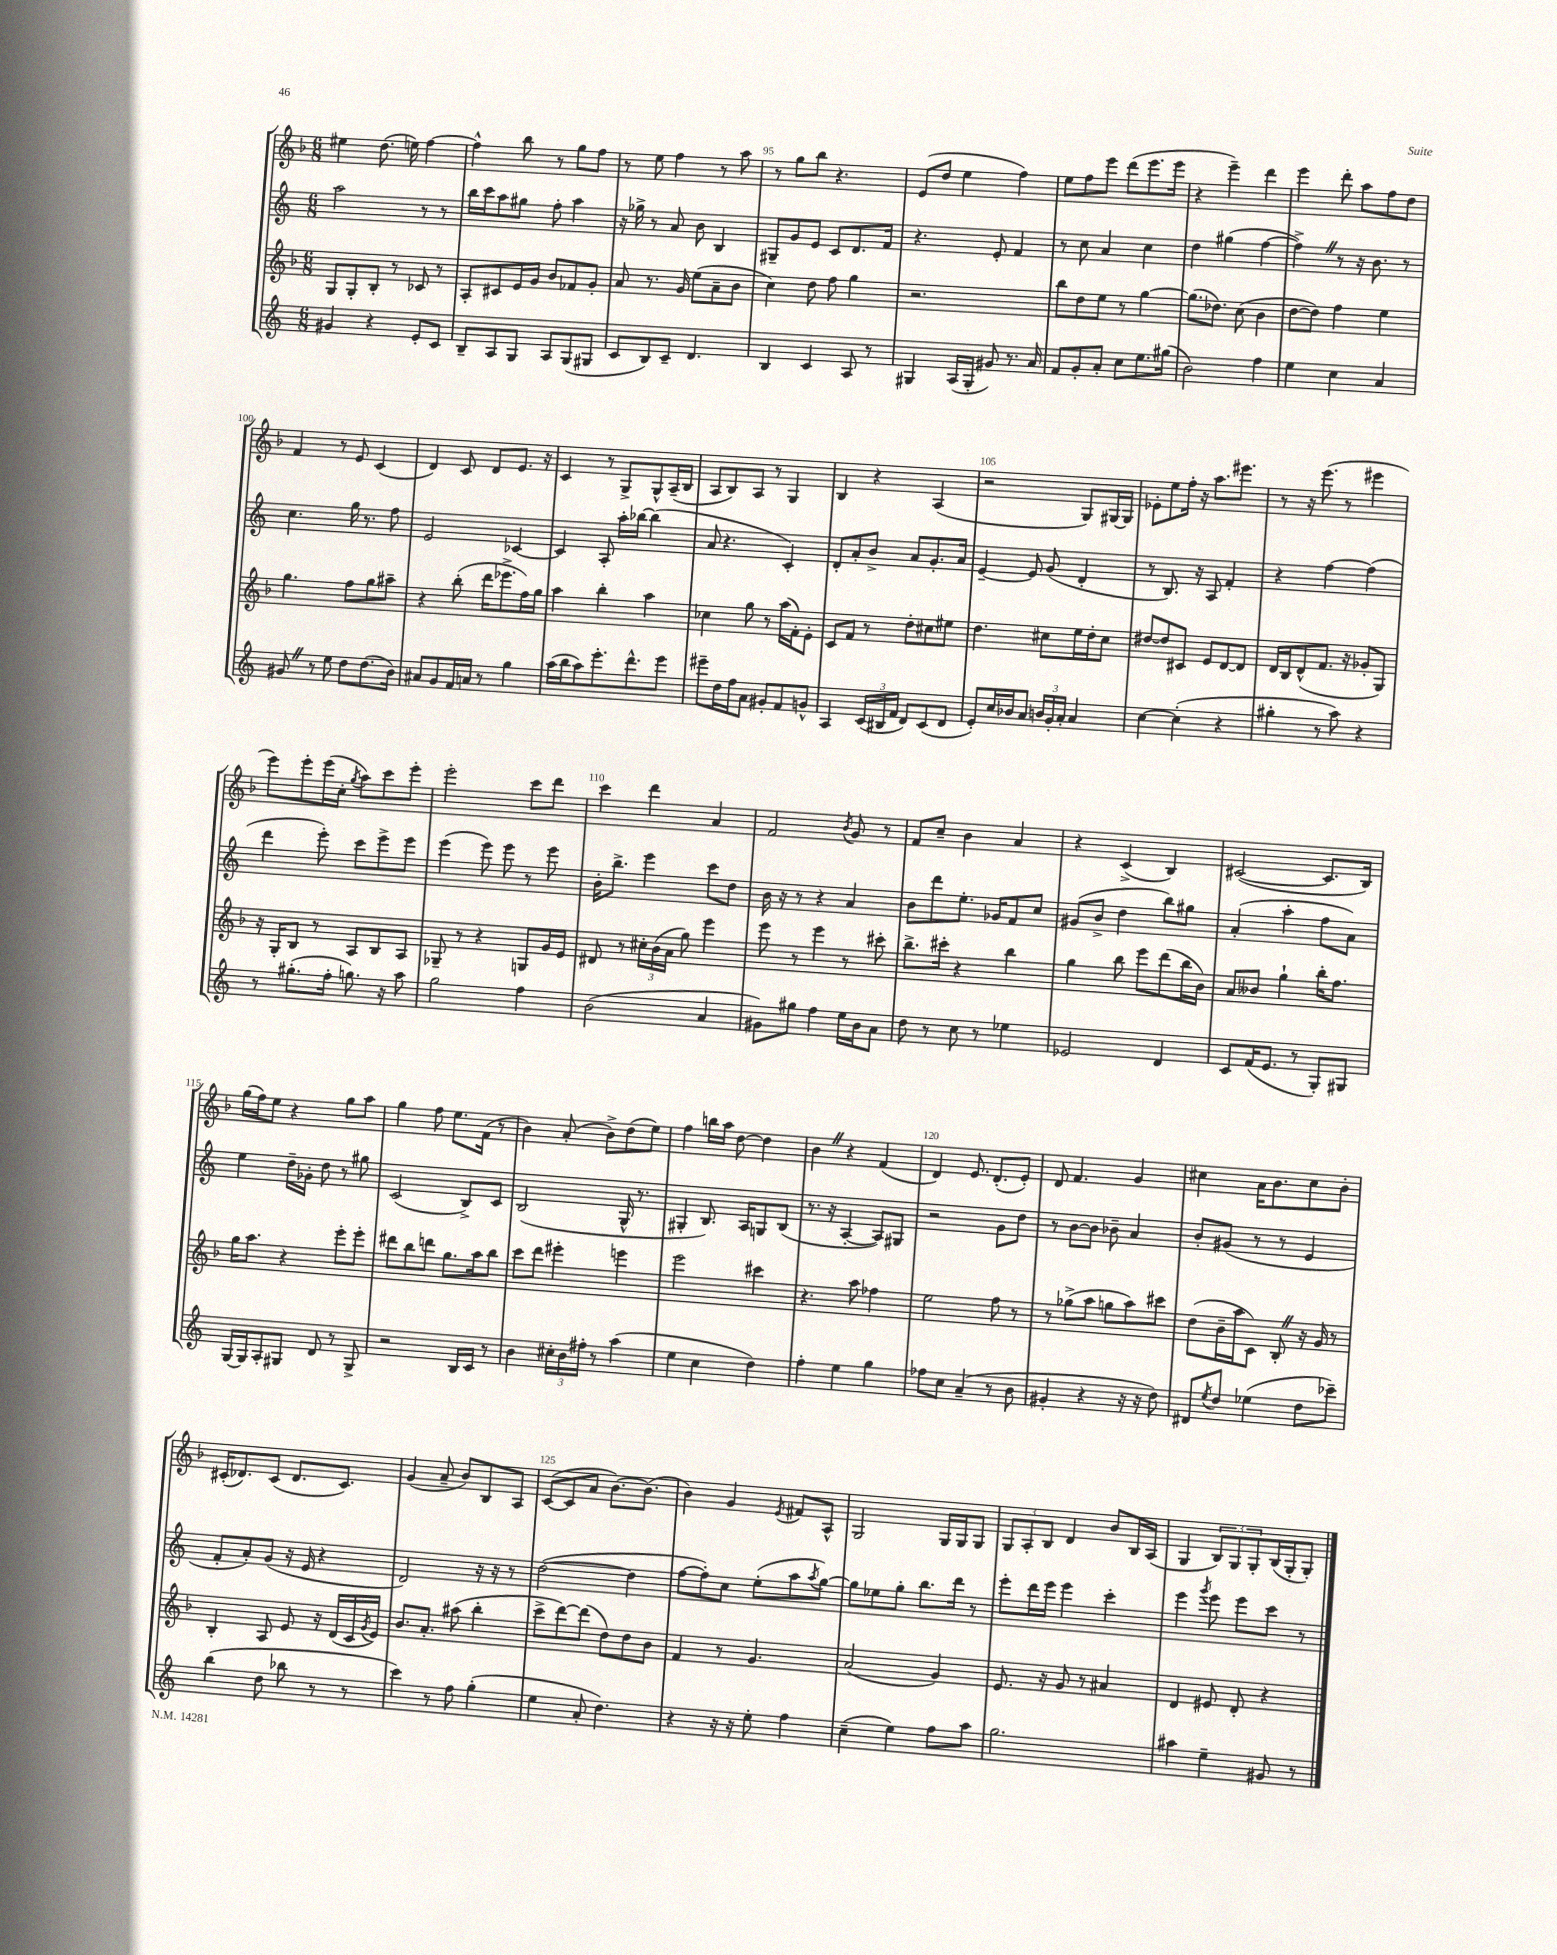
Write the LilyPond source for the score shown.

<<
\new StaffGroup <<
\new Staff = "s0" {
    \clef treble \key f \major \numericTimeSignature \time 6/8
    eis''4 d''8.( e''16) f''4~ |
    f''4-^ bes''8 r8 g''8 f''8 |
    r8 e''8 f''4 r8 a''8 |
    r8 g''8 bes''8 r4. |
    e'8( d''8 e''4 f''4) |
    e''8 f''8 e'''8 d'''8( e'''8. e'''16 |
    r4 e'''4--) d'''4 |
    e'''4 d'''8-. a''8 f''8 d''8 |
    f'4 r8 e'8 c'4( |
    d'4) c'8 d'8 e'8. r16 |
    c'4 r8 g8-> g8-^ a16--( bes16 |
    a8 bes8) a8 r8 g4 |
    bes4 r4 a4( |
    r2 g8) gis16~ gis16 |
    ees'8-. e''8 f''16-. r16 a''8. eis'''8. |
    r8 r16 e'''8.( r8 eis'''4 |
    e'''8) e'''8-. e'''16( c''16-. \acciaccatura { g''8 } a''8) c'''8 e'''8-. |
    e'''2-. c'''8 d'''8 |
    c'''4 d'''4 a'4 |
    f'2 \acciaccatura { bes'8 } g'8 r8 |
    f'8 c''8-- bes'4 a'4 |
    r4 c'4->( bes4) |
    cis'2~( cis'8. bes16) |
    g''16( f''16) e''8 r4 g''8 a''8 |
    g''4 f''8 e''8. f'16( r8 |
    bes'4) a'8-.( bes'8->) d''8( e''8) |
    f''4 b''16 a''16 d''8~ d''4 |
    bes'4 \once \override BreathingSign.text = \markup { \musicglyph "scripts.caesura.straight" } \breathe r4 f'4( |
    d'4) e'8. d'8.-.( e'8-.) |
    d'8 f'4. g'4 |
    cis''4 a'16 bes'8. cis''8 bes'8-. |
    cis'16-.( des'8.) cis'8( des'8. cis'8.) |
    g'4( a'8-- bes'8) bes8 a8 |
    c'8~( c'8 a'8 bes'8.~) bes'8.( |
    bes'4) g'4 \acciaccatura { e'8 } fis'8 a8-^ |
    g2 g16 g16 g8 |
    \tuplet 3/2 { g8 a8-. bes8 } d'4 bes'8 bes16 a16( |
    g4 \tuplet 3/2 { bes8) g8 g8-. } bes16( g16-. g8-.) \bar "|." |
}
\new Staff = "s1" {
    \clef treble \key c \major \numericTimeSignature \time 6/8
    a''2 r8 r8 |
    b''16 c'''16 a''8 gis''8 f''8-. a''4 |
    r16 ges''16-> r8 a'8 b'8 b4 |
    gis8-- g'8 e'8 c'8 d'8. f'16 |
    r4. e'8-. f'4 |
    r8 c''8 a'4 c''4 |
    d''4 gis''4( f''4~ |
    f''4->) \once \override BreathingSign.text = \markup { \musicglyph "scripts.caesura.straight" } \breathe r8 r16 b'8. r8 |
    c''4. g''16 r8. f''8 |
    e'2 ces'4~ |
    ces'4 a8-. a''16-. bes''16~ bes''4( |
    a'8 r4. c'4-.) |
    d'8-. a'8-. b'8-> a'8 g'8.-. a'16 |
    e'4~-- e'8 g'8( d'4-. |
    r8 b8.) r16 a8 f'4-. |
    r4 f''4~ f''4( |
    d'''4 e'''8-.) c'''8 e'''8-> e'''8 |
    e'''4( e'''8) e'''8 r8 e'''8 |
    b'16-. b''8.-> e'''4 c'''8 d''8 |
    b'16 r16 r8 r4 a'4 |
    b'8 d'''8 e''8.-. ges'16 f'8 c''8 |
    gis'8( b'8-> d''4 b''8) gis''8 |
    a'4-.( a''4-. f''8 a'8) |
    e''4 d''16-- ges'16-. d''8 r8 gis''8 |
    c'2( b8->) c'8 |
    b2( g16-^ r8. |
    gis4-. b8.) a16 g8 b8( |
    r8. r16 a4~-. a8) gis8 |
    r2 g'8 d''8 |
    r8 b'8~ b'8 bes'8-- a'4 |
    b'8-. gis'8( r8 r8 e'4 |
    f'8-. a'8-.) g'8( r16 e'16 r4 |
    d'2) r16 r16 r8 |
    d''2~( d''4 |
    f''8~ f''8-.) c''8 e''8-.( a''8 \acciaccatura { a''8 } g''8~) |
    g''8 ees''8 g''8-. b''8. d'''16 r8 |
    e'''8-. d'''16 e'''16 e'''4 c'''4-. |
    e'''4 \acciaccatura { g'''8 } e'''8 e'''8 c'''8 r8 \bar "|." |
}
\new Staff = "s2" {
    \clef treble \key f \major \numericTimeSignature \time 6/8
    g8 g8-. bes8-. r8 ces'8 r8 |
    a8-. cis'8 e'16 g'16 bes'8 fes'8 g'8-. |
    a'8 r8. g'16 e''8( a'8-- bes'8 |
    c''4) d''8 f''8 g''4 |
    r2. |
    bes''8 d''8 e''8 r8 g''4~ |
    g''8.( des''8.) c''8( bes'4 |
    d''8~ d''8) f''4 e''4 |
    g''4. f''8 g''8 ais''8-- |
    r4 bes''8-.( d'''16 ees'''8.-> f''16) g''16 |
    a''4 bes''4-. a''4 |
    ces''4 g''8 r8 a''16( f'16-.) e'8-. |
    c'8 f'8 r8 d''8-. cis''8 eis''8 |
    d''4. cis''8 e''16 d''16-. cis''8 |
    dis''8~ dis''8 cis'8 e'8 d'8~ d'8 |
    d'16 bes16 d'8-^( f'8. r16 ges'8-. g8) |
    r16 g16-. bes8 r8 a8 bes8 a8 |
    ges8-- r8 r4 g8 g'16 e'16 |
    dis'8 r8 \tuplet 3/2 { cis''16-. bes'16( a'16 } g''8) e'''4 |
    e'''8 r8 e'''4 r8 cis'''8-. |
    bes''8.-> cis'''16-. r4 bes''4 |
    g''4 bes''8 e'''8 d'''8( bes''16 bes'16) |
    a'8 beses'8 g''4-! bes''16-. f''8. |
    g''16 a''8. r4 e'''8-. e'''8-. |
    dis'''8 bes''8 d'''8 g''8. a''16 bes''8 |
    c'''8 d'''8 eis'''4-. e'''4 |
    e'''2 cis'''4 |
    r4. a''8 fes''4 |
    e''2 f''8 r8 |
    r8 ges''8->( a''8 g''8 a''8) cis'''8 |
    d''8( bes'16-- a''16 c'8) bes8-. \once \override BreathingSign.text = \markup { \musicglyph "scripts.caesura.straight" } \breathe r16 g'16 r8 |
    bes4-. a8 e'8 r16 d'16( c'16 \acciaccatura { g'8 } e'16) |
    bes'8. a'8.-. ais''8( bes''4-. |
    c'''8-> d'''8~) d'''8( d''8) d''8 bes'8 |
    f'4 r8 g'4. |
    a'2( g'4) |
    e'8. r16 g'8 r8 ais'4 |
    d'4 eis'8 d'8-. r4 \bar "|." |
}
\new Staff = "s3" {
    \clef treble \key c \major \numericTimeSignature \time 6/8
    gis'4 r4 e'8-. c'8 |
    b8-- a8 g8 a8 g8( gis8 |
    c'8 b8) c'8-- d'4. |
    b4 c'4 a8 r8 |
    gis4 a16( gis16-. gis'8) r8. a'16 |
    f'8 g'8-. a'8-. c''8 e''8. gis''16( |
    b'2) f''4 |
    e''4 c''4 a'4 |
    gis'8 \once \override BreathingSign.text = \markup { \musicglyph "scripts.caesura.straight" } \breathe r8 e''8 d''8 d''8.( b'16) |
    ais'8 g'8 f'16 a'16 r8 g''4 |
    a''16( b''16 a''8) e'''8.-. d'''8.-^ e'''8 |
    eis'''8-- d''16 f''16 a'8 gis'8-. f'8 g'8-^ |
    a4 \tuplet 3/2 { c'16( bis16 f'16 } d'8) c'8( d'8 |
    e'8-.) c''16 bes'16 a'8 \tuplet 3/2 { b'16 g'16-. a'16-. } a'4 |
    c''4~ c''4-.( r4 |
    gis''4-. r8 a''8) r4 |
    r8 gis''8.-.( f''16-. g''8.) r16 a''8 |
    g''2 f''4 |
    b'2( a'4 |
    gis'8) gis''8 f''4 e''16 b'16 a'8 |
    d''8 r8 c''8 r8 ees''4 |
    ees'2 d'4 |
    c'8 f'16( e'8. r8 g8-.) gis8 |
    g16~ g16 a8-. gis8 d'8 r8 gis8-> |
    r2 b16 c'16 r8 |
    b'4 \tuplet 3/2 { cis''16-. b'16 fis''16-. } r8 a''4( |
    e''4 c''4 d''4) |
    f''4-. e''4 g''4 |
    fes''8 c''8 a'4--( r8 b'8 |
    gis'4-. r4 r16 r16 d''8) |
    dis'8 \acciaccatura { e''8 } d''8 ees''4( d''8 ces'''8--) |
    b''4( d''8 bes''8 r8 r8 |
    c'''4) r8 f''8 g''4-.( |
    e''4 a'8-. d''4.) |
    r4 r16 r16 e''8-. f''4 |
    c''4--( e''4) f''8 a''8 |
    g''2. |
    ais''4 e''4-- gis'8 r8 \bar "|." |
}
>>
>>
\layout { \context { \Score currentBarNumber = #92 \override BarNumber.break-visibility = ##(#f #t #t) barNumberVisibility = #(every-nth-bar-number-visible 5) } }
